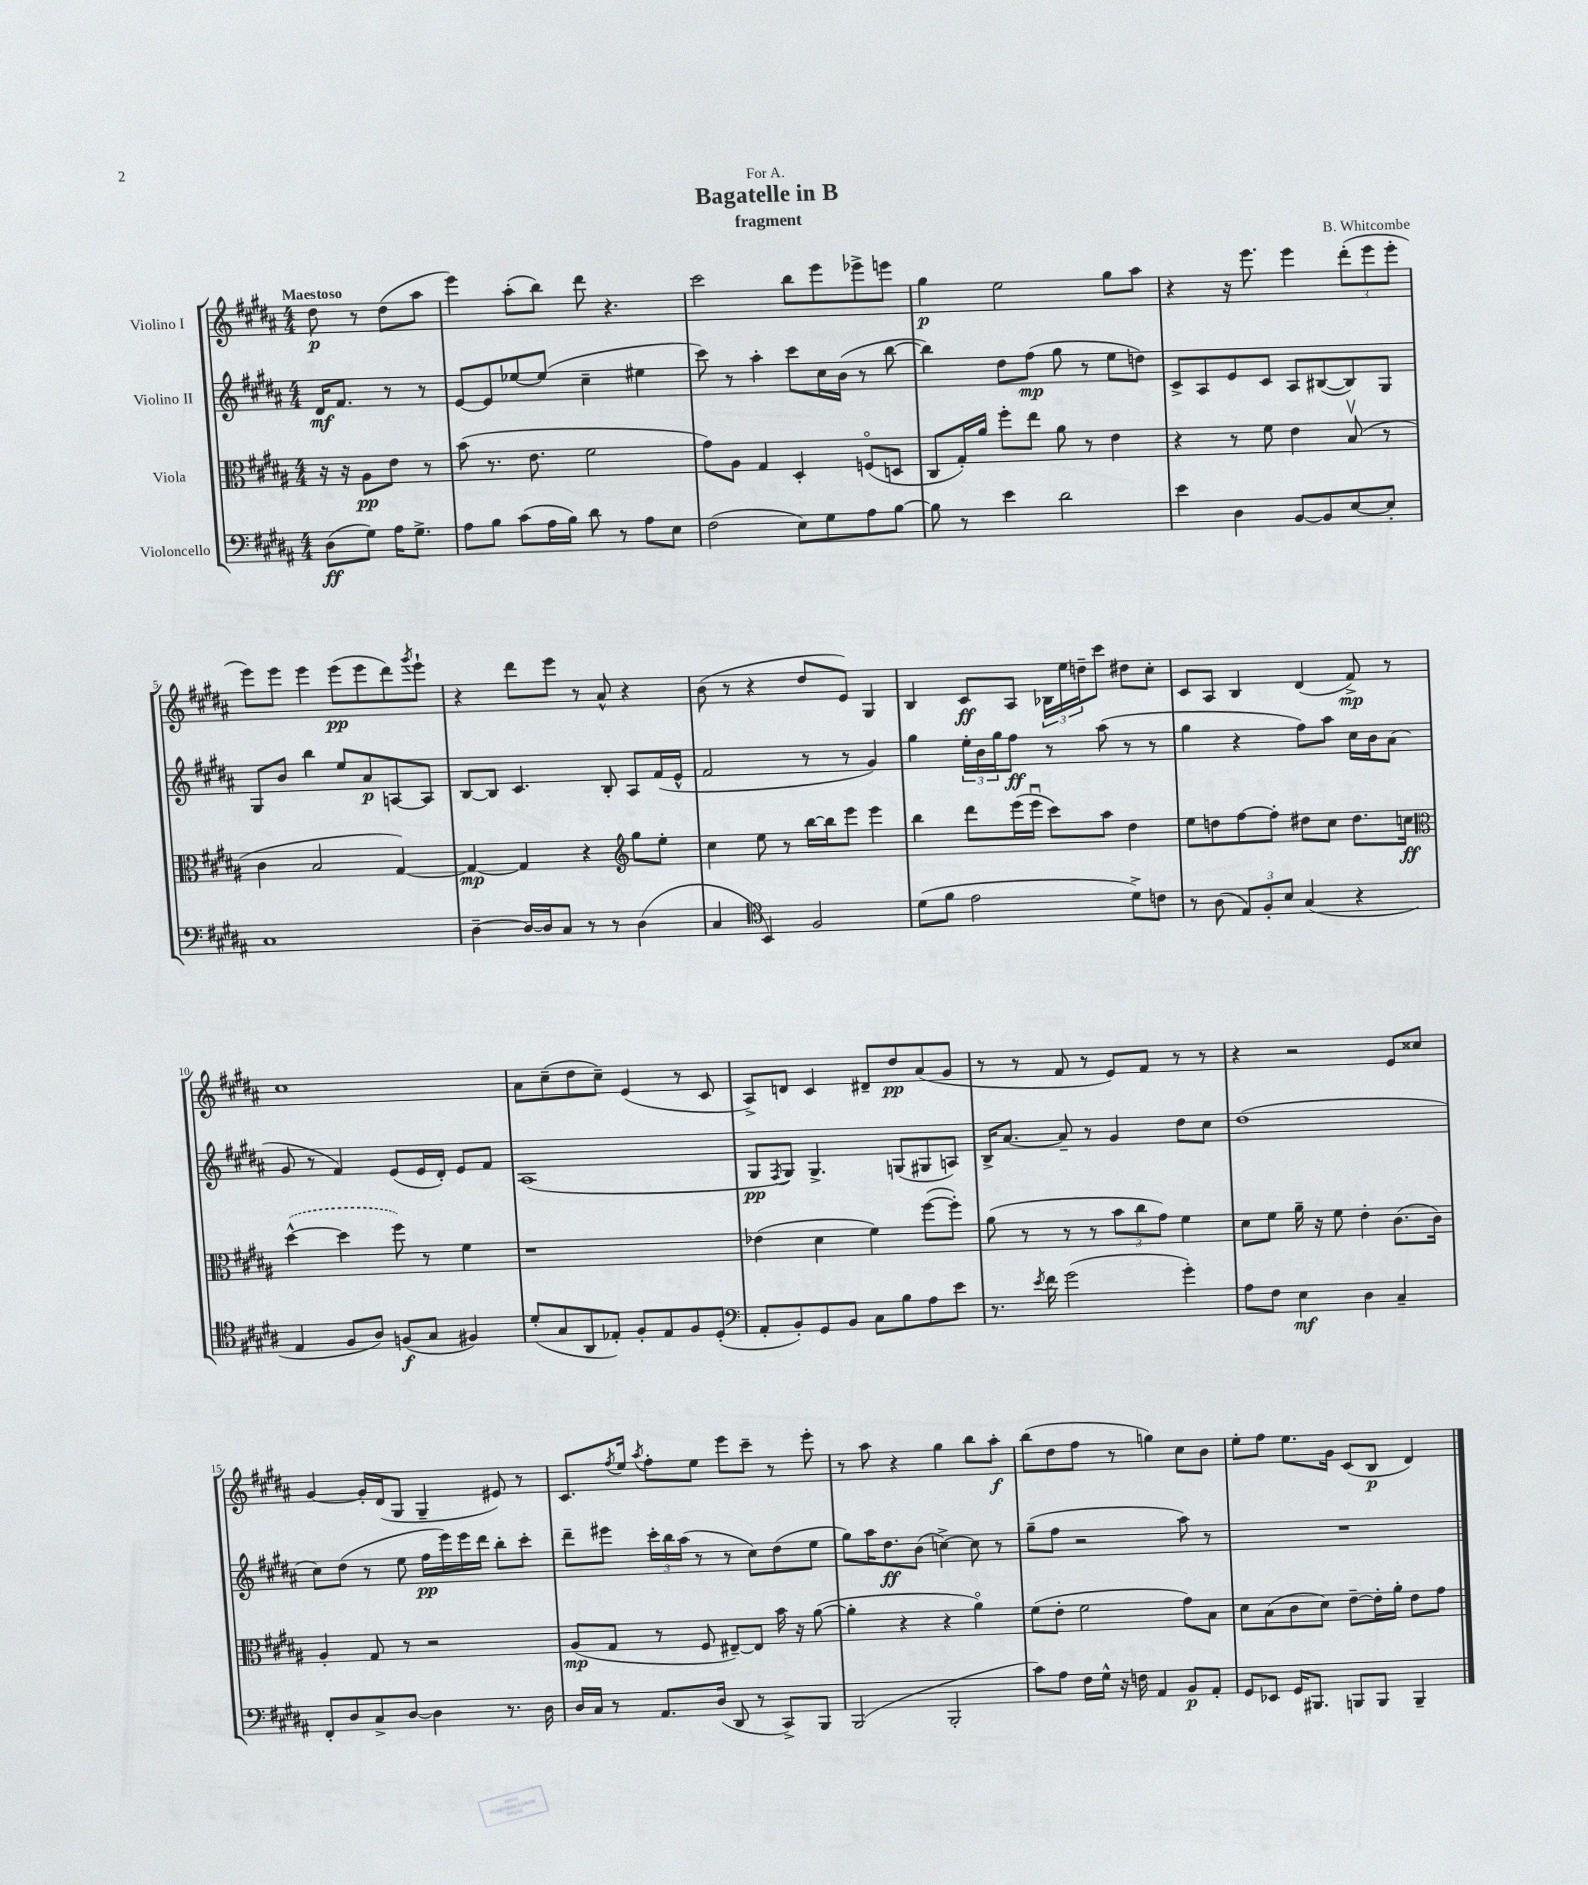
\header { title = "Bagatelle in B" composer = "B. Whitcombe" subtitle = "fragment" dedication = "For A." }
<<
\new StaffGroup <<
\new Staff = "s0" \with { instrumentName = "Violino I" } {
    \clef treble \key b \major \numericTimeSignature \time 4/4 \partial 2 \tempo "Maestoso"
    dis''8\p r8 dis''8( ais''8 |
    e'''4) ais''8-.( b''8) dis'''8 r4. |
    cis'''2 b''8 e'''8 ees'''8-> e'''8 |
    gis''4\p e''2 gis''8 ais''8 |
    r4 r16 e'''8. e'''4 \tuplet 3/2 { dis'''8-.( e'''8 e'''8-. } |
    e'''8) e'''8 e'''4 e'''8\pp( e'''8 dis'''8) \acciaccatura { gis'''8 } e'''8-! |
    r4 dis'''8 e'''8 r8 ais'8-^ r4 |
    b'8( r8 r4 dis''8 e'8) gis4 |
    b4 cis'8\ff ais8 \tuplet 3/2 { bes16 e''16 d''16-- } cis'''8 dis''8 cis''8-. |
    cis'8 ais8 b4 dis'4( fis'8->\mp) r8 |
    cis''1 |
    ais'8 cis''8--( dis''8 cis''8--) e'4( r8 cis'8 |
    ais8->) d'8 cis'4 dis'8-- dis''8\pp ais'8( gis'8 |
    r8 r8 fis'8 r8 e'8) fis'8 r8 r8 |
    r4 r2 e'8 cisis''8 |
    gis'4~ gis'16-. dis'16( gis8 gis4-- eis'8) r8 |
    cis'8. \acciaccatura { fis''8 } e''16 \acciaccatura { ais''8 } fis''8-. e''8 e'''8 cis'''8-- r8 e'''8-. |
    r8 ais''8 r4 gis''4 b''8 ais''8-.\f |
    b''8( dis''8 fis''8 r8 g''4) cis''8 b'8 |
    e''8-. fis''8 e''8. gis'16 cis'8( b8\p dis'4) \bar "|." |
}
\new Staff = "s1" \with { instrumentName = "Violino II" } {
    \clef treble \key b \major \numericTimeSignature \time 4/4 \partial 2
    dis'16\mf fis'8. r8 r8 |
    e'8~ e'8 ees''8~ ees''8( cis''4-- eis''4 |
    cis'''8) r8 ais''4-. cis'''8 cis''16 b'16( r8 b''8~ |
    b''4) dis''8 fis''8\mp( gis''8 r8 e''8 d''8) |
    cis'8-> ais8 e'8 cis'8 ais8 bis8~( bis8) gis8 |
    gis8 b'8 b''4 e''8 ais'8\p a8~ a8 |
    b8~ b8 cis'4. b8-. ais8 fis'16( e'16-^ |
    fis'2 r8 r8 gis'4) |
    gis''4 \tuplet 3/2 { e''16-. b'16 gis''16 } fis''8\ff r8 ais''8( r8 r8 |
    gis''4 r4 fis''8) ais''8 cis''16 b'16 ais'8( |
    gis'8 r8 fis'4) e'8( e'16 dis'16-.) e'8 fis'8 |
    ais1( |
    gis8\pp \acciaccatura { fis8 } gis8) gis4.-> g8( gis8 a8) |
    b16-> ais'8.~ ais'8-- r8 gis'4 dis''8 cis''8 |
    dis''1( |
    cis''8) dis''8( r8 e''8 fis''16\pp e'''16) e'''16 dis'''16 b''8-. cis'''8-. |
    dis'''8-- eis'''8 \tuplet 3/2 { cis'''16-. b''16 ais''16( } r8 r8 cis''8) dis''8( e''8 |
    gis''8) ais''16 dis''8.\ff b'8( c''4~->) c''8 r8 |
    gis''8--( fis''8 r2 ais''8) r8 |
    R1 \bar "|." |
}
\new Staff = "s2" \with { instrumentName = "Viola" } {
    \clef alto \key b \major \numericTimeSignature \time 4/4 \partial 2
    r16 r16 ais8\pp e'8 r8 |
    b'8( r8. e'8. fis'2 |
    gis'8) ais8 gis4 dis4-. f8\flageolet( d8 |
    cis8 gis16-.) ais'16 fis''8-. e''8 ais'8 r8 e'4 |
    r4 r8 fis'8 e'4 b8\upbow( r8 |
    cis'4 b2 gis4~) |
    gis4~\mp gis4 r4 \clef treble gis''8 e''8-. |
    cis''4 e''8 r8 b''16~ b''16 e'''8 e'''4 |
    b''4 dis'''8 e'''16( e'''16\downbow cis'''8) ais''8 dis''4 |
    e''8 d''8 fis''8~ fis''8-. dis''8 cis''8 dis''8. c''16\ff |
    \clef alto \once \slurDashed dis''4~-^( dis''4 fis''8) r8 fis'4 |
    r1 |
    ees'4( dis'4 fis'4) fis''8~( fis''8-.) |
    ais'8( r8 r8 r8 \tuplet 3/2 { b'8 cis''8 gis'8) } fis'4 |
    dis'8 fis'8 ais'16-- r16 fis'8 e'4-. cis'8.( cis'16) |
    ais4-. gis8 r8 r2 |
    ais8\mp( gis8 r8 fis8 eis8~--) eis8 b'16 r16 ais'8~( |
    ais'4-. r4 r4 ais'4\flageolet) |
    fis'8( e'8-. fis'2 gis'8) b8 |
    dis'8 b8( cis'8 dis'8) e'8~-- e'16-. ais'16-. e'8 gis'8 \bar "|." |
}
\new Staff = "s3" \with { instrumentName = "Violoncello" } {
    \clef bass \key b \major \numericTimeSignature \time 4/4 \partial 2
    dis8\ff( gis8) ais16 gis8.-> |
    ais8 b8 cis'8( ais16 b16) dis'8 r8 ais8 e8 |
    fis2( e8) gis8 ais8 b8~ |
    b8 r8 e'4 dis'2 |
    e'4 dis4 b,8~ b,8 e8~ e8-. |
    cis1 |
    dis4~-- dis16~ dis16 cis8 r8 r8 dis4( |
    cis4 \clef tenor b,4) fis2 |
    dis'8( fis'8 e'2 dis'8->) c'8 |
    r8 ais8( \tuplet 3/2 { e8) fis8-. b8 } gis4( r4 |
    e4 fis8 ais8) f8\f( gis8 fis4) |
    dis'8-.( gis8 ais,8 ees8-.) fis8-. ees8 fis8 dis8-.( |
    \clef bass ais,8-. b,8-.) gis,8 b,8 cis8 b8 ais8 e'8 |
    r8. \acciaccatura { e'8 } fis'16 gis'2( gis'4-.) |
    ais8 fis8 e4\mf dis4 cis4-- |
    fis,8-. dis8 cis8-> dis8~ dis4 r8. dis16 |
    dis16 cis16 r8 ais,8. dis16( dis,8 r8 cis,8->) b,,8 |
    b,,2( b,,2-. |
    cis'8) ais8 fis16 gis16-^ r16 f16 ais,4 b,8\p ais,8-. |
    gis,8 ees,8 gis,16 bis,,8. b,,8 b,,8 b,,4-- \bar "|." |
}
>>
>>
